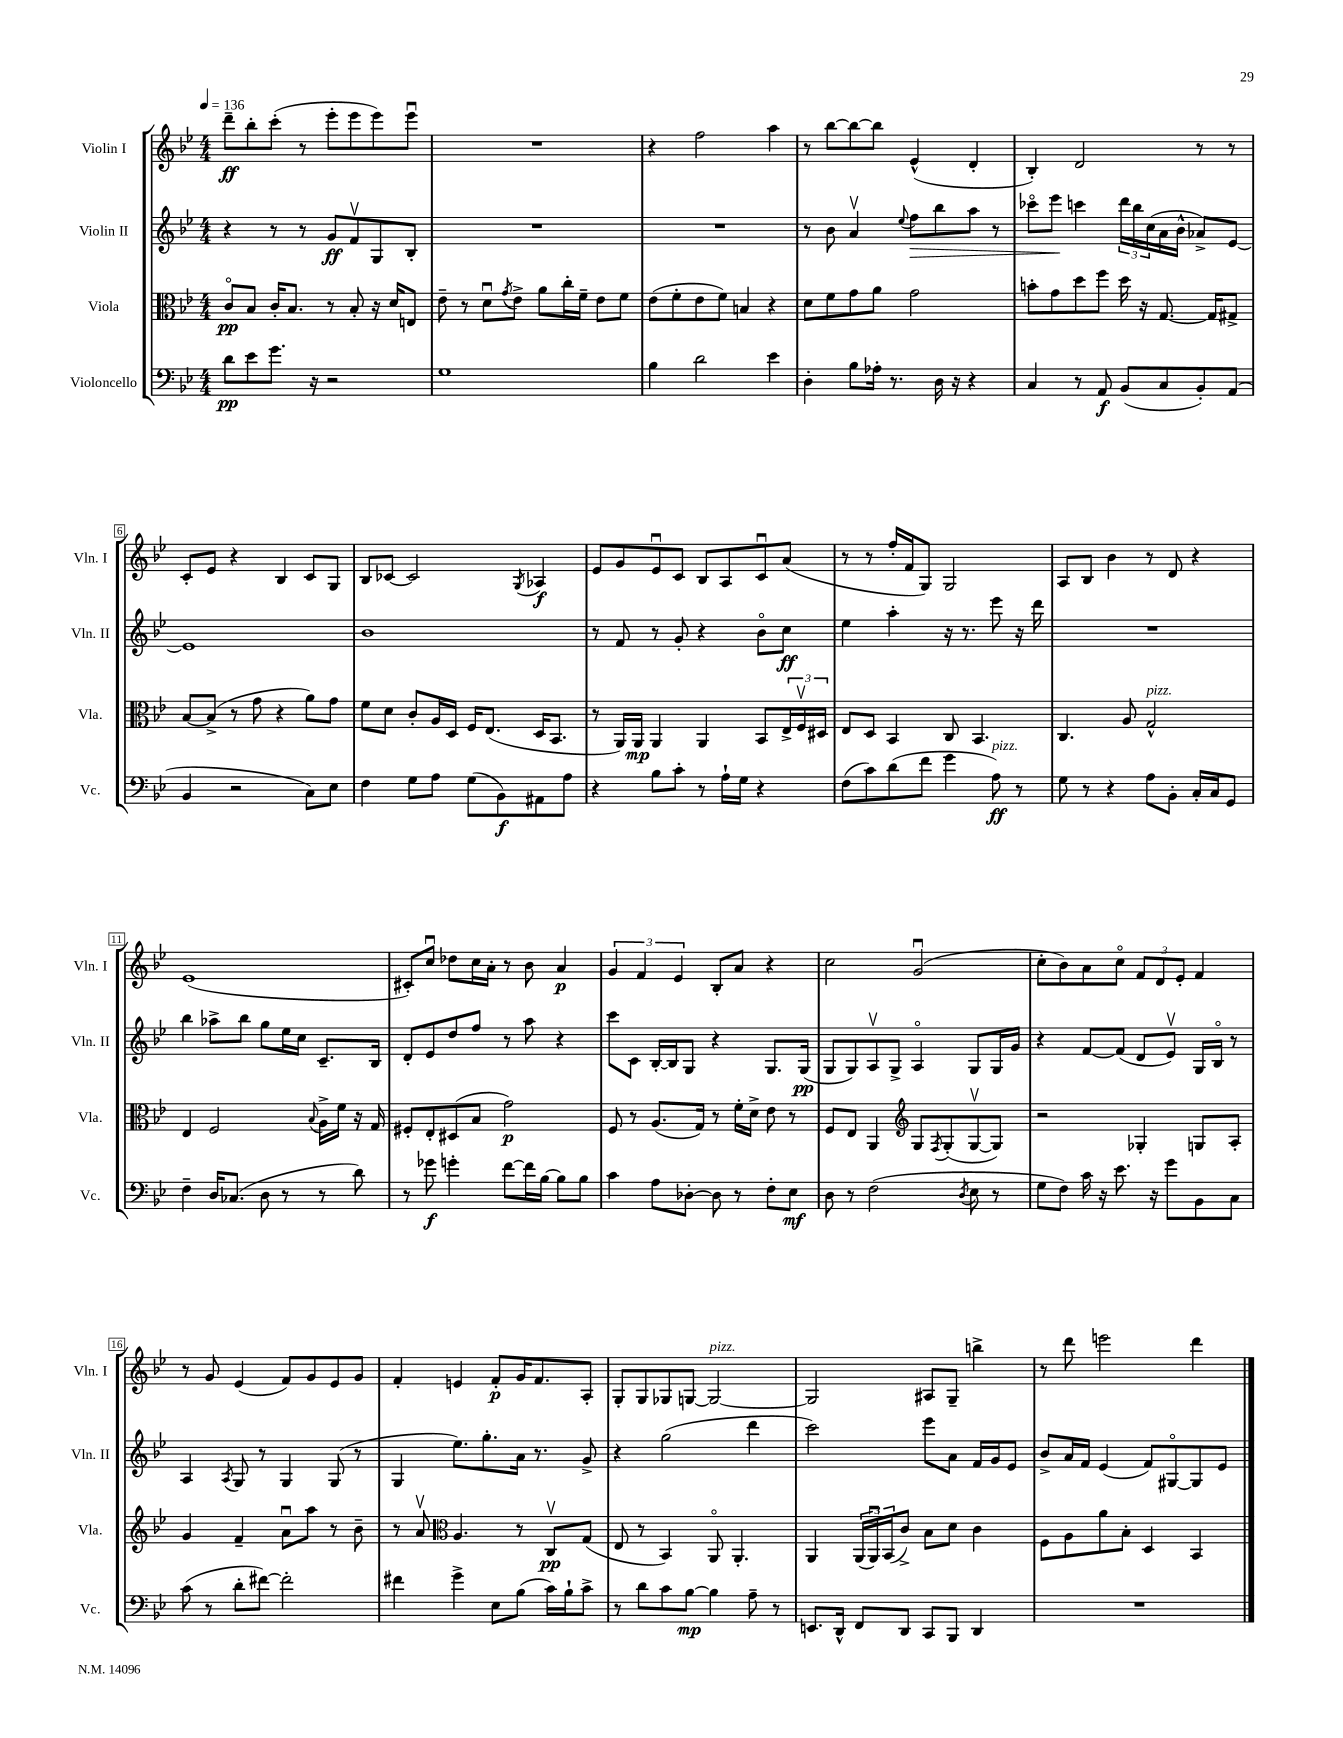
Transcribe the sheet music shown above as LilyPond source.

<<
\new StaffGroup <<
\new Staff = "s0" \with { instrumentName = "Violin I" shortInstrumentName = "Vln. I" } {
    \clef treble \key bes \major \numericTimeSignature \time 4/4 \tempo 4 = 136
    d'''8--\ff bes''8-. c'''8-.( r8 ees'''8-. ees'''8 ees'''8) ees'''8\downbow |
    R1 |
    r4 f''2 a''4 |
    r8 bes''8~ bes''8~ bes''8 ees'4-^( d'4-. |
    bes4-.) d'2 r8 r8 |
    c'8-. ees'8 r4 bes4 c'8 g8 |
    bes8 ces'8~ ces'2 \acciaccatura { g8 } aes4\f |
    ees'8 g'8 ees'8\downbow c'8 bes8 a8 c'8\downbow a'8( |
    r8 r8 f''16-. f'16 g8) g2 |
    a8 bes8 bes'4 r8 d'8 r4 |
    ees'1( |
    cis'8-.) c''8\downbow des''8 c''16 a'16-. r8 bes'8 a'4\p |
    \tuplet 3/2 { g'4 f'4 ees'4 } bes8-. a'8 r4 |
    c''2 g'2\downbow( |
    c''8-. bes'8) a'8 c''8\flageolet \tuplet 3/2 { f'8 d'8 ees'8-. } f'4 |
    r8 g'8 ees'4( f'8) g'8 ees'8 g'8 |
    f'4-. e'4 f'8-.\p g'16 f'8. a8-. |
    g8-. g8 ges8 g8~ g2~^\markup { \italic "pizz." } |
    g2 ais8 g8-- b''4-> |
    r8 d'''8 e'''2 d'''4 \bar "|." |
}
\new Staff = "s1" \with { instrumentName = "Violin II" shortInstrumentName = "Vln. II" } {
    \clef treble \key bes \major \numericTimeSignature \time 4/4
    r4 r8 r8 g'8\ff f'8\upbow g8 bes8-. |
    R1 |
    R1 |
    r8 bes'8 a'4\upbow \appoggiatura { ees''8 } f''8\> bes''8 a''8 r8 |
    ces'''8\flageolet ees'''8\! c'''4 \tuplet 3/2 { d'''16 bes''16 c''16( } a'16 bes'16-^ aes'8->) ees'8~ |
    ees'1 |
    bes'1 |
    r8 f'8 r8 g'8-. r4 bes'8\flageolet c''8\ff |
    ees''4 a''4-. r16 r8. ees'''8 r16 d'''16 |
    R1 |
    bes''4 aes''8-> bes''8 g''8 ees''16 c''16 c'8.-- bes16 |
    d'8-. ees'8 d''8 f''8 r8 a''8 r4 |
    c'''8 c'8 bes16~-. bes16 g8 r4 g8. g16\pp( |
    g8 g8) a8\upbow g8-> a4\flageolet g8 g16 g'16 |
    r4 f'8~ f'8( d'8 ees'8\upbow) g16 bes16\flageolet r8 |
    a4 \acciaccatura { a8 } g8 r8 g4 g8( r8 |
    g4 ees''8.) g''8.-. a'16 r8. g'8-> |
    r4 g''2( d'''4 |
    c'''2) ees'''8 a'8 f'16 g'16 ees'8 |
    bes'8-> a'16 f'16 ees'4( f'8) gis8~\flageolet gis8 ees'8 \bar "|." |
}
\new Staff = "s2" \with { instrumentName = "Viola" shortInstrumentName = "Vla." } {
    \clef alto \key bes \major \numericTimeSignature \time 4/4
    c'8\flageolet\pp bes8 c'16-. bes8. r8 bes8-. r16 d'16 e8 |
    ees'8-- r8 d'8\downbow \acciaccatura { g'8 } ees'8-> a'8 c''16-. f'16-- ees'8 f'8 |
    ees'8( f'8-. ees'8 f'8) b4 r4 |
    d'8 f'8 g'8 a'8 g'2 |
    b'8-. g'8 d''8 f''8 d''16 r16 g8.~ g16 gis8-> |
    bes8~ bes8->( r8 g'8 r4 a'8) g'8 |
    f'8 d'8 c'8-. a16 d16 f16 ees8.( d16 bes,8. |
    r8 a,16) a,16\mp a,4 a,4 bes,8 \tuplet 3/2 { ees16-> f16\upbow dis16 } |
    ees8 d8 bes,4 c8 bes,4. |
    c4. a8 g2-^^\markup { \italic "pizz." } |
    ees4 f2 \appoggiatura { bes8 } a16-> f'16 r16 g16 |
    fis8-. ees8-. dis8( bes8 g'2\p) |
    f8 r8 a8.( g16) r8 f'16-. d'16-> ees'8 r8 |
    f8 ees8 a,4 \clef treble g8 \acciaccatura { f8 } g8-.( g8~\upbow g8) |
    r2 ges4-. g8 a8-. |
    g'4 f'4-- a'8\downbow a''8 r8 bes'8-- |
    r8 a'8\upbow \clef alto a4. r8 c8\upbow\pp g8( |
    ees8 r8 bes,4) a,8\flageolet a,4.-. |
    a,4 \tuplet 3/2 { a,16( a,16\downbow) bes,16( } c'8->) bes8 d'8 c'4 |
    f8 a8 a'8 bes8-. d4 bes,4 \bar "|." |
}
\new Staff = "s3" \with { instrumentName = "Violoncello" shortInstrumentName = "Vc." } {
    \clef bass \key bes \major \numericTimeSignature \time 4/4
    d'8\pp ees'8 g'8. r16 r2 |
    g1 |
    bes4 d'2 ees'4 |
    d4-. bes8 aes16-. r8. d16 r16 r4 |
    c4 r8 a,8\f bes,8( c8 bes,8-.) a,8( |
    bes,4 r2 c8) ees8 |
    f4 g8 a8 g8( bes,8\f) ais,8 a8 |
    r4 bes8 c'8-. r8 a16-! g16 r4 |
    f8( c'8) d'8( f'8 g'4 a8\ff^\markup { \italic "pizz." }) r8 |
    g8 r8 r4 a8 bes,8-. c16-. c16 g,8 |
    f4-- d16 ces8.( d8 r8 r8 d'8) |
    r8 ges'8\f g'4-. f'8~ f'16 bes16~ bes8 bes8 |
    c'4 a8 des8~-. des8 r8 f8-. ees8\mf |
    d8 r8 f2( \acciaccatura { d8 } ees8 r8 |
    g8 f8) c'16 r16 ees'8. r16 g'8 bes,8 c8 |
    c'8( r8 d'8-. fis'8~) fis'2-. |
    fis'4 g'4-> ees8 bes8( c'16) bes16-! c'8-> |
    r8 d'8 c'8 bes8~\mp bes4 a8-- r8 |
    e,8. d,16-^ f,8 d,8 c,8 bes,,8 d,4 |
    R1 \bar "|." |
}
>>
>>
\layout { \context { \Score \override BarNumber.stencil = #(make-stencil-boxer 0.1 0.3 ly:text-interface::print) } }
